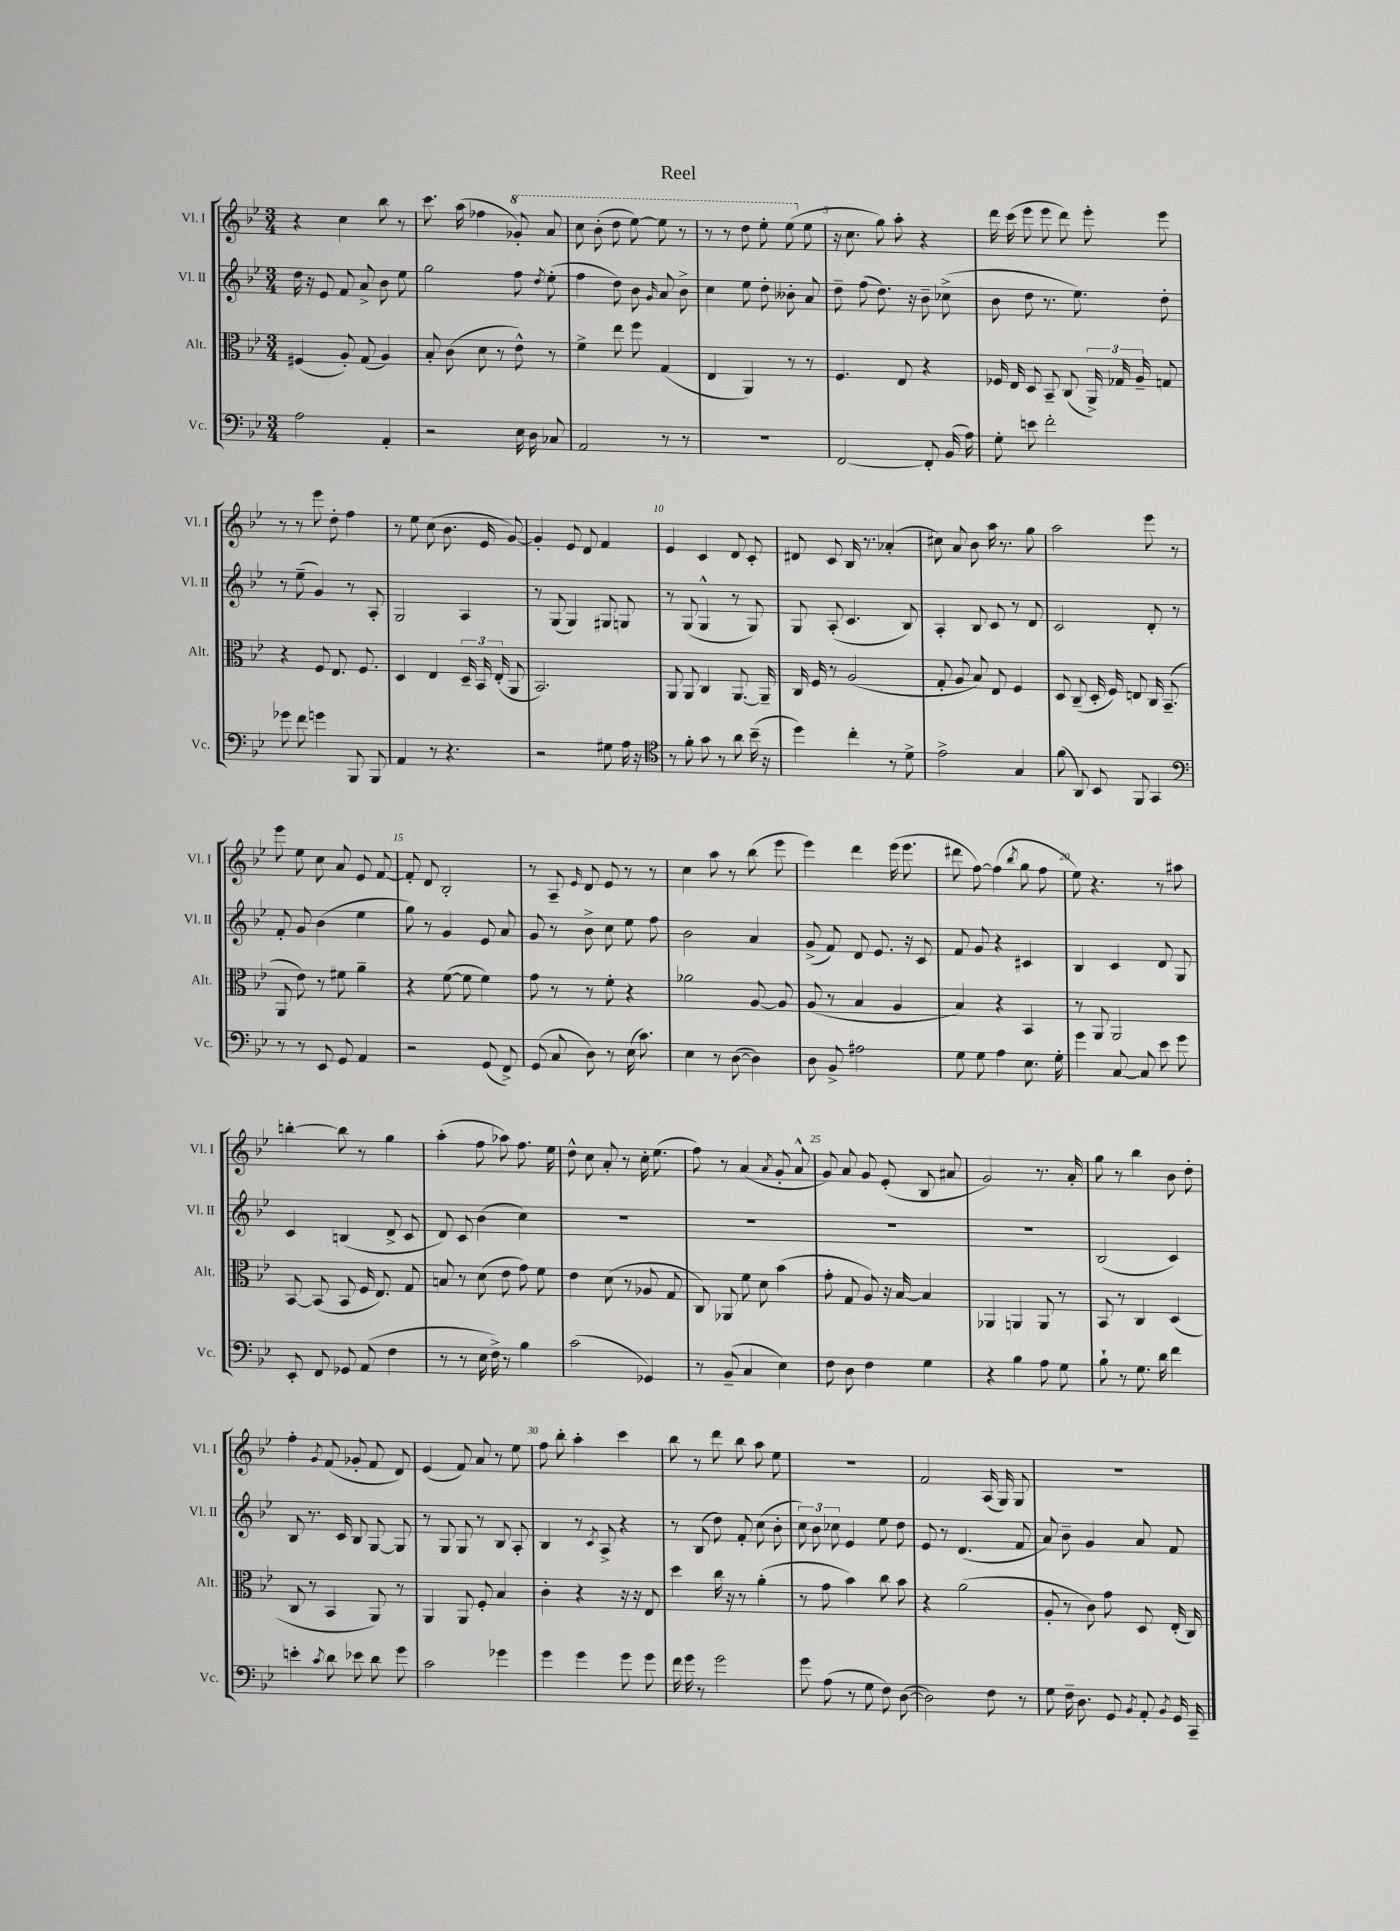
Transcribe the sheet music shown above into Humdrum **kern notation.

**kern	**kern	**kern	**kern
*staff4	*staff3	*staff2	*staff1
*clefF4	*clefC3	*clefG2	*clefG2
*k[b-e-]	*k[b-e-]	*k[b-e-]	*k[b-e-]
*M3/4	*M3/4	*M3/4	*M3/4
2A	(4F#	16dd	4r
.	.	16r	.
.	.	8e-	.
.	8A')	8f	4cc
.	(8G	8a^	.
4AA'	4A)	8b-	8bb-
.	.	8ee-	8r
=	=	=	=
2r	8B-'	2gg	8.ccc
.	(8c	.	.
.	.	.	(16aa
.	8d	.	4ff-
.	8r	.	.
16E-	8e-^^)	8ff	8gg-')
16D	.	.	.
.	.	8qdd	.
8C-	8r	(8ee-'	8aa
=	=	=	=
2AA	4f^	4ff	8ccc
.	.	.	(8bb-'
.	8ee-	8dd)	8ddd
.	8ff	8b-	[8eee-)
.	.	16qqg	.
8r	(4G	8a	8eee-]
8r	.	8b-^	8r
=	=	=	=
2.r	4E-	4cc	8r
.	.	.	8r
.	4AA)	8ee-	8ddd
.	.	8dd'	8eee-'
.	8r	8b--'	(8eee-
.	8r	8a	8ee-
=	=	=	=
[2FF	4.F	8dd~	16r
.	.	.	8.cc
.	.	(8ff	.
.	.	8.dd)	8gg)
.	8E-	.	8aa'
.	.	16r	.
8FF']	4r	8b-~	4r
(16BB-	.	(8cc-^	.
16A)	.	.	.
=	=	=	=
8G'	16F-	8b-	16ddd
.	16E-	.	(16ccc
8e	8D	8dd	8eee-
2f'	8BB-~	8.r	8eee-
.	(8C	.	8ddd)
.	.	8.ee-)	.
.	24AA^)	.	8eee-'
.	24G-	.	.
.	24A~	.	.
.	8G	8dd'	8eee-
=	=	=	=
8g-	4r	8r	8r
8f	.	(8ee-~	8r
4g	8F	4g)	8eee-
.	8.E-	.	8dd'
8BBB-	.	8r	4ff
.	8.F	.	.
8BBB-	.	8A'	.
=	=	=	=
4AA	4D	2G	8r
.	.	.	8ee-
8r	4E-	.	(8cc
4.r	.	.	8.b-
.	24D~	4A	.
.	24BB-	.	.
.	.	.	16e-
.	(24E-'	.	.
.	8AA	.	[8g)
=	=	=	=
2r	2.BB-)	8r	4g']
.	.	(8G	.
.	.	4G)	8e-
.	.	.	8d
8G#	.	8G#	4f
16A	.	8G	.
16r	.	.	.
=	=	=	=
*clefC4	*	*	*
8r	8AA	8r	4e-
8f'	8AA	(8G	.
8g	4C	4G^^	4c
8r	.	.	.
8a	[8.AA	8r	8d
(16b-~	.	8G)	8c'
16r	16AA~]	.	.
=	=	=	=
4dd)	16C	8G	8d#
.	16F	.	.
.	8r	(8A'	8c
4cc'	(2A	4.c	16B-
.	.	.	8.r
8r	.	.	(4a-'
8d^	.	8B-)	.
=	=	=	=
2e-^	8G'	4A'	8cc#)
.	8A	.	8a
.	8B-)	8B-	8b-
.	8E-	8c	16aa
.	.	.	8.r
4G	4F	8r	.
.	.	8d	8gg
=	=	=	=
(8f	8D	2c	2aa
8AA)	(8C~	.	.
8BB-	16D'	.	.
.	16F)	.	.
8FF	8E	.	.
4GG	16C	8d'	8eee-
.	(8.BB-~	.	.
.	.	8r	8r
=	=	=	=
*clefF4	*	*	*
8r	8AA	8f'	8eee-
8r	8e-)	8g	8ee-
8EE-	8r	(4b-	8cc
8GG	8f#	.	8a
4AA	4a~	4ee-	8e-
.	.	.	[8f
=	=	=	=
2r	4r	8gg)	8f']
.	.	8r	8d
.	([8f	4g	2B-'
.	8f]	.	.
(8GG	4f)	8e-	.
8FF^)	.	8a	.
=	=	=	=
(8GG	8g	8g	8r
8C	8r	8r	8A~
.	.	.	16qqe-
8D)	8r	8b-^	8d
8r	8f'	8cc	8e-
(16E-	4r	8ee-	8r
8.c)	.	.	.
.	.	8ff	8r
=	=	=	=
4E-	2a-	2b-	4cc
8r	.	.	8aa
([8D	.	.	8r
4D])	[8A	4a	(8bb-
.	8A]	.	8eee-
=	=	=	=
8D	(8A	(8g^	4eee-)
8BB-^	8r	8f)	.
2A#	4B-	8d	4ddd
.	.	8.e-	.
.	4A	.	(16eee-
.	.	16r	8.eee-
.	.	8c	.
=	=	=	=
8G	4B-)	8f	8ddd#
8G	.	8g	[8ff)
4A	4r	4r	(4ff]
.	.	.	8qbb-
8.E-	4BB-	4c#	8gg
.	.	.	8ff
16G'	.	.	.
=	=	=	=
4g	8r	4B-	8ee-)
.	8AA	.	4.r
[8C	2AA	4c	.
8C]	.	.	.
8e-	.	8d	8r
8g	.	8G	8aa#
=	=	=	=
8EE-'	[8BB-	4c	[4bb'
8FF	(8BB-]	.	.
8GG-	8BB-	(4B	8bb]
(8AA	16F	.	8r
.	8.E-)	.	.
4F	.	8d^	4gg
.	8G	8c	.
=	=	=	=
8r	8B	8d)	(4aa'
8r	8r	8c	.
16E-	(8d	(4b-	8ff
16F^)	.	.	.
8r	8e-	.	8aa-)
4B-	8g)	4cc)	8.ff
.	8f	.	.
.	.	.	16ee-
=	=	=	=
(2c	4e-	2.r	8dd^^
.	.	.	8cc
.	(8d	.	8a'
.	8r	.	8r
4GG-)	8A-	.	16cc'
.	.	.	(8.ee-
.	8G	.	.
=	=	=	=
8r	8C)	2.r	8ff)
(8BB-~	8AA-	.	8r
4C	8f	.	(4a
.	8d	.	.
.	.	.	8qa
4E-)	(4b-	.	8g'
.	.	.	8a^^
=	=	=	=
8F	8g'	2.r	8g)
8D	8G	.	8a
4F	8A)	.	8g
.	16r	.	(8e-'
.	[16B-	.	.
4G	4B-]	.	8B-
.	.	.	8a#
=	=	=	=
4r	4AA-	2.r	2g)
4B-	4AA	.	.
8A	8AA	.	8.r
8G	8r	.	.
.	.	.	16a'
=	=	=	=
8B-`	8BB-	(2B-	8gg
8r	8r	.	8r
8.G	4C	.	4bb-
16d	.	.	.
4f	(4D	4c)	8b-
.	.	.	8dd'
=	=	=	=
4e'	8C	8B-	4ff'
.	8r	8.r	.
8qc	.	.	8qg
8d	4BB-	.	(8f
.	.	16c	.
8e-	.	8B-	8g-'
8d	8AA)	[8G	8f
8g	8r	8G]	8d)
=	=	=	=
2c	4AA	8r	(4e-
.	.	8G	.
.	8AA	8G	8f)
.	8F'	8r	8a
4g-	4B-	8B-	8r
.	.	8A'	8ee-
=	=	=	=
4g	4c'	4B-	8ff
.	.	.	8bb-'
4g	4r	8r	4aa'
.	.	8qc	.
.	.	8A^	.
8g	16r	4r	4ccc
.	16r	.	.
8g	8E-	.	.
=	=	=	=
16f	4dd	8r	8bb-
16g	.	.	.
8r	.	(8B-	8r
2g	16cc	8dd)	8ddd
.	16r	.	.
.	8r	8f'	8bb-
.	(4a'	(8cc	8aa
.	.	8b-'	8ee-
=	=	=	=
8g	8r	12cc)	2.r
.	.	12b-	.
(8A	8g	.	.
.	.	12cc-	.
8r	4b-)	4e-	.
8G	.	.	.
8F)	8cc	8ee-	.
([8D	8b-	8dd	.
=	=	=	=
2D])	4r	8e-	2f
.	.	8r	.
.	(2a	(4.d	.
8F	.	.	(16A
.	.	.	16G)
8r	.	8f	8G
=	=	=	=
8G	8A'	8a)	2.r
16F~	8r	8b-~	.
8.D	.	.	.
.	8c)	4g	.
8GG	8g	.	.
8qBB-	.	.	.
8AA'	8D	8a	.
8qBB-	.	.	.
16GG	(16E-'	8f	.
16CC~	16C)	.	.
==	==	==	==
*-	*-	*-	*-
